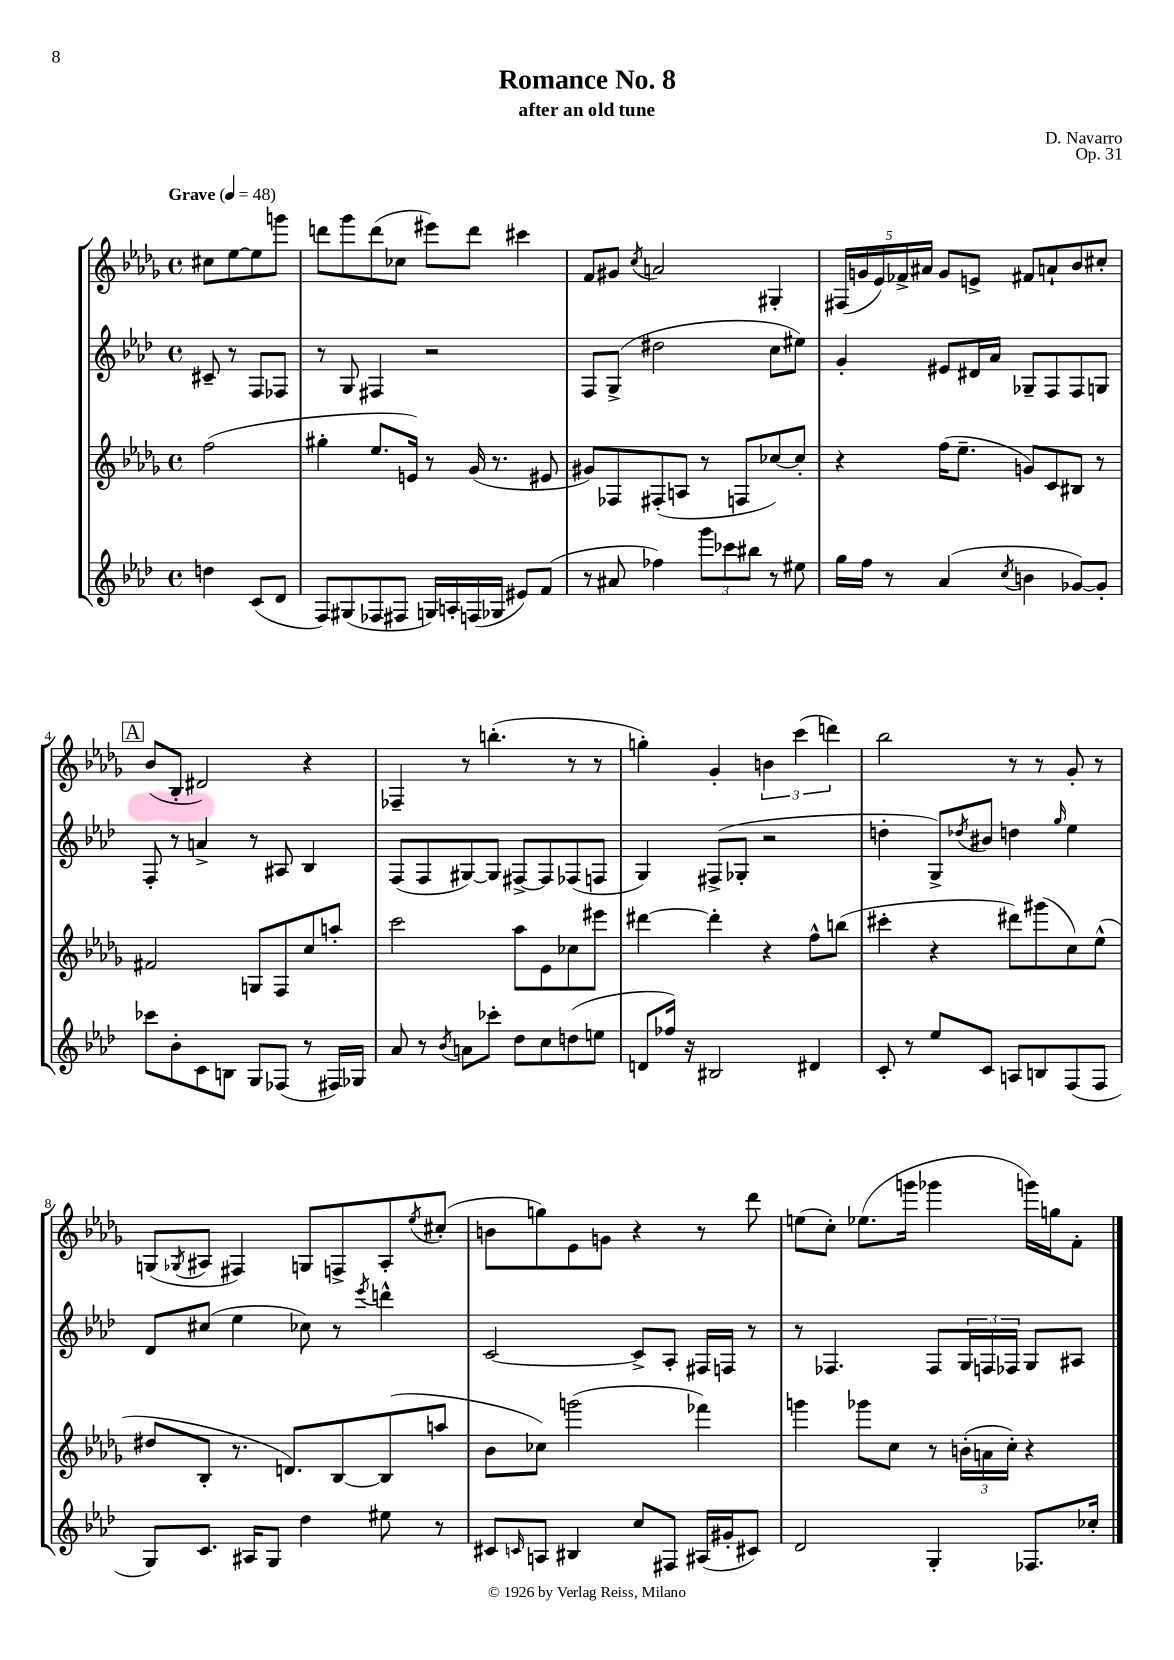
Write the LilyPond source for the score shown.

\header { title = "Romance No. 8" composer = "D. Navarro" subtitle = "after an old tune" opus = "Op. 31" }
<<
\new StaffGroup <<
\new Staff = "s0" {
    \clef treble \key des \major \defaultTimeSignature \time 4/4 \partial 2 \tempo "Grave" 4 = 48
    cis''8 ees''8~ ees''8 g'''8 |
    d'''8 ges'''8 d'''8( ces''8 eis'''8) d'''8 cis'''4 |
    f'8 gis'8 \acciaccatura { c''8 } a'2 gis4-. |
    \tuplet 5/4 { fis16( g'16 ees'16) fes'16-> ais'16 } g'8 e'8-> fis'8 a'8-! bes'8 cis''8-. |
    \mark \markup { \box "A" } bes'8( bes8-. dis'2) r4 |
    fes4-- r8 b''4.-.( r8 r8 |
    g''4-.) ges'4-. \tuplet 3/2 { b'4 c'''4( d'''4) } |
    bes''2 r8 r8 ges'8-. r8 |
    g8( \acciaccatura { ges8 } ais8 fis4) g8 f8-> ais8-. \acciaccatura { ees''8 } cis''8-.( |
    b'8 g''8) ees'8 g'8 r4 r8 des'''8 |
    e''8( c''8-.) ees''8.( g'''16 ges'''4 g'''16) g''16 f'8-. \bar "|." |
}
\new Staff = "s1" {
    \clef treble \key aes \major \defaultTimeSignature \time 4/4 \partial 2
    cis'8-- r8 f8 fes8 |
    r8 g8 fis4 r2 |
    f8 g8->( dis''2 c''8 eis''8) |
    g'4-. eis'8 dis'16 aes'16 ges8-- f8 f8 g8 |
    \mark \markup { \box "A" } f8-. r8 a'4-> r8 ais8 bes4 |
    f8( f8 gis8~) gis8 fis8~-> fis8 fes8( f8 |
    g4) fis8->( ges8-. r2 |
    d''4-. g8->) \acciaccatura { des''8 } bis'8 d''4 \grace { g''16 } ees''4 |
    des'8 cis''8( ees''4 ces''8) r8 \acciaccatura { ees'''8 } d'''4-^ |
    c'2~ c'8-> aes8-. fis16 f16 r8 |
    r8 fes4. fes8 \tuplet 3/2 { g16 f16 fes16 } g8 ais8 \bar "|." |
}
\new Staff = "s2" {
    \clef treble \key des \major \defaultTimeSignature \time 4/4 \partial 2
    f''2( |
    gis''4-. ees''8. e'16) r8 ges'16( r8. eis'8 |
    gis'8) fes8 fis8-.( a8 r8 f8 ces''8~) ces''8-. |
    r4 f''16( ees''8.-- g'8) c'8 bis8 r8 |
    \mark \markup { \box "A" } fis'2 g8 f8 c''8 a''8-. |
    c'''2 aes''8 ees'8 ces''8 eis'''8 |
    dis'''4~ dis'''4-. r4 f''8-^ b''8( |
    cis'''4-. r4 dis'''8) gis'''8( c''8) ees''8-^( |
    dis''8 bes8-. r8. d'8.) bes8~ bes8( a''8 |
    bes'8 ces''8) g'''2( fes'''4) |
    g'''4 ges'''8 c''8 r8 \tuplet 3/2 { b'16-.( a'16 c''16-.) } r4 \bar "|." |
}
\new Staff = "s3" {
    \clef treble \key aes \major \defaultTimeSignature \time 4/4 \partial 2
    d''4 c'8( des'8 |
    f8) gis8( fes8 fis8 g16) a16-. f16( ges16 eis'8) f'8( |
    r8 ais'8 fes''4) \tuplet 3/2 { g'''8 ces'''8 bis''8 } r8 eis''8 |
    g''16 f''16 r8 aes'4( \acciaccatura { c''8 } b'4 ges'8~) ges'8-. |
    \mark \markup { \box "A" } ces'''8 bes'8-. c'8 b8 g8 fes8( r8 fis16) ges16 |
    aes'8 r8 \acciaccatura { bes'8 } a'8 ces'''8-. des''8 c''8 d''8( e''8 |
    d'8 fes''16) r16 bis2 dis'4 |
    c'8-. r8 ees''8 c'8 a8 b8 f8( f8 |
    g8) c'8. ais16 g8 des''4 eis''8 r8 |
    cis'8 \grace { c'16 } a8 bis4 c''8 fis8 ais16( gis'16-. cis'8) |
    des'2 g4-. fes8. ces''16-. \bar "|." |
}
>>
>>
